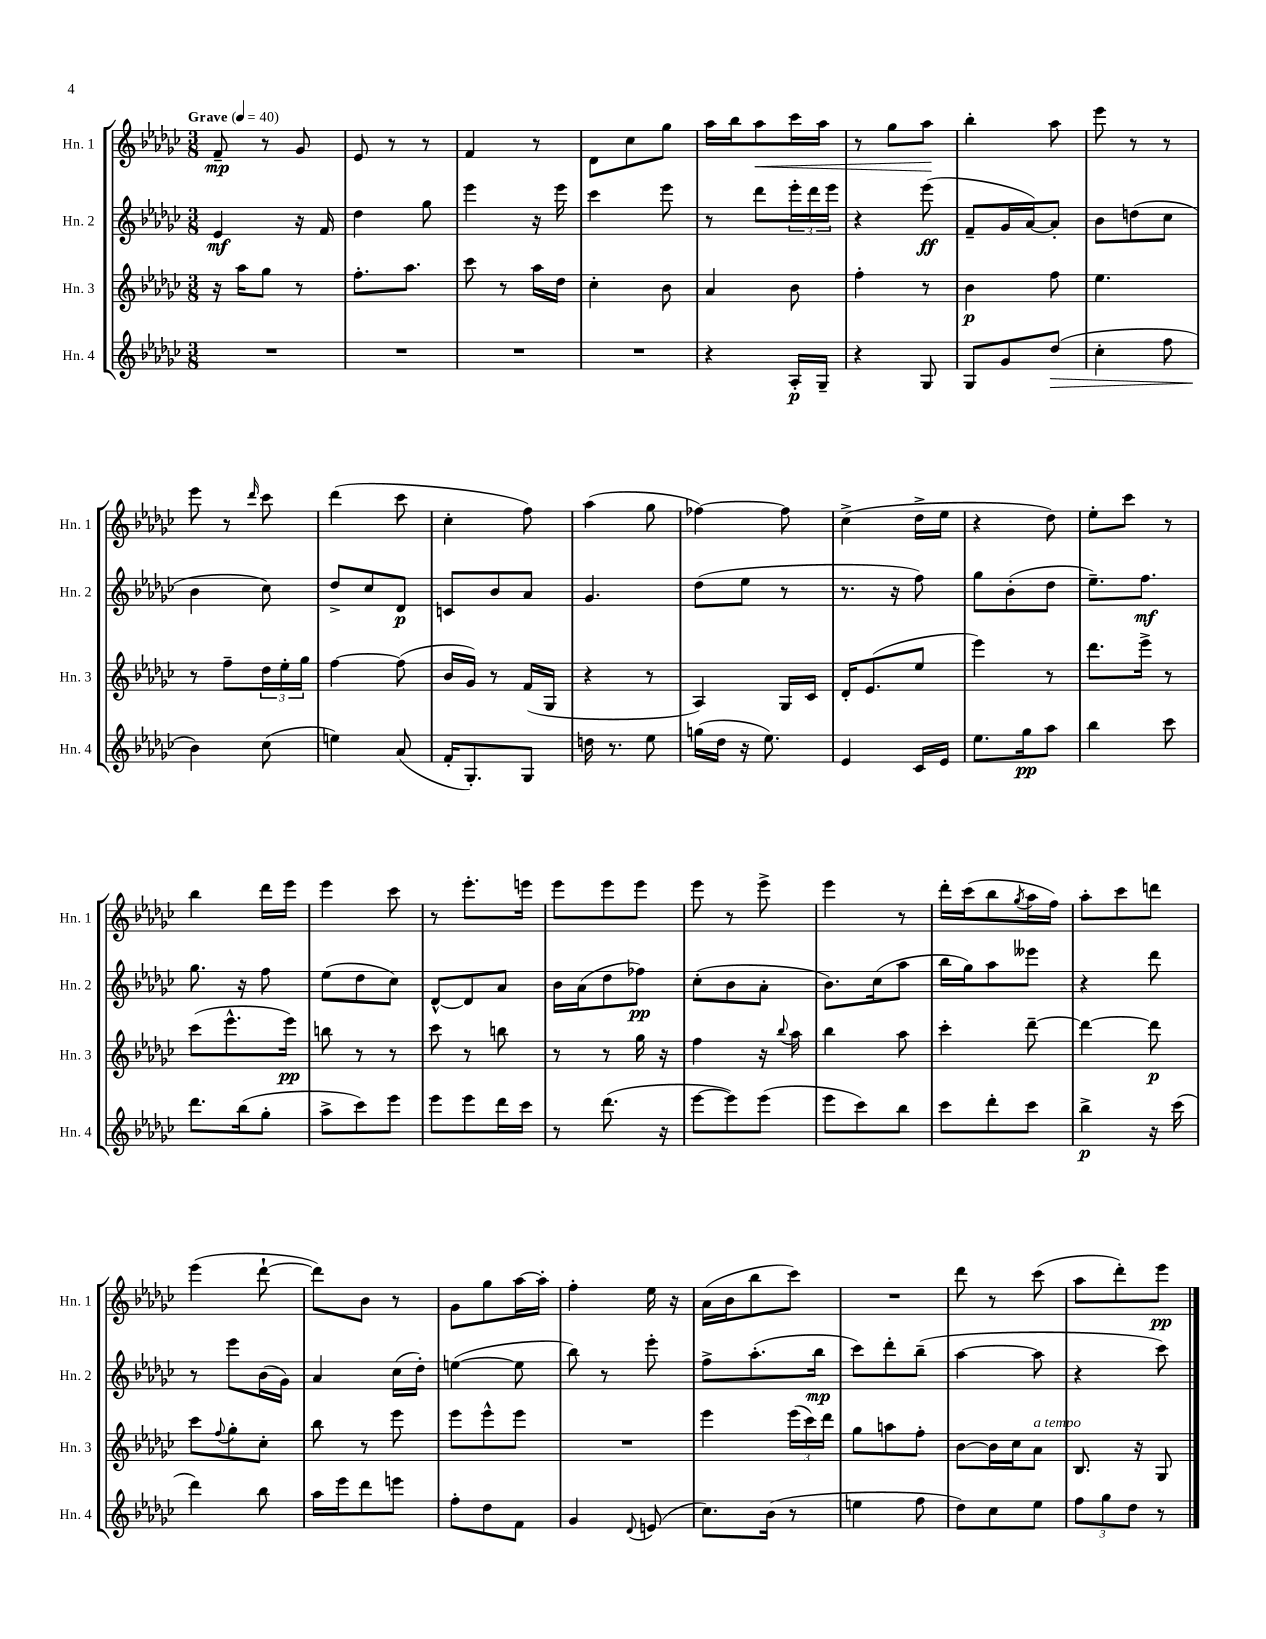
<<
\new StaffGroup <<
\new Staff = "s0" \with { instrumentName = "Hn. 1" shortInstrumentName = "Hn. 1" } {
    \clef treble \key ges \major \numericTimeSignature \time 3/8 \tempo "Grave" 4 = 40
    f'8--\mp r8 ges'8 |
    ees'8 r8 r8 |
    f'4 r8 |
    des'8 ces''8 ges''8 |
    aes''16 bes''16 aes''8\< ces'''16 aes''16 |
    r8 ges''8 aes''8\! |
    bes''4-. aes''8 |
    ees'''8 r8 r8 |
    ees'''8 r8 \grace { des'''16 } ces'''8 |
    des'''4( ces'''8 |
    ces''4-. f''8) |
    aes''4( ges''8 |
    fes''4~) fes''8 |
    ces''4->( des''16-> ees''16 |
    r4 des''8) |
    ees''8-. ces'''8 r8 |
    bes''4 des'''16 ees'''16 |
    ees'''4 ces'''8 |
    r8 ees'''8.-. e'''16 |
    ees'''8 ees'''8 ees'''8 |
    ees'''8 r8 ees'''8-> |
    ees'''4 r8 |
    des'''16-. ces'''16( bes''8 \acciaccatura { ges''8 } aes''16 f''16) |
    aes''8-. ces'''8 d'''8 |
    ees'''4( des'''8~-! |
    des'''8) bes'8 r8 |
    ges'8 ges''8 aes''16~ aes''16-. |
    f''4-. ees''16 r16 |
    aes'16( bes'16 bes''8 ces'''8) |
    R4. |
    des'''8 r8 ces'''8( |
    aes''8 des'''8-.) ees'''8\pp \bar "|." |
}
\new Staff = "s1" \with { instrumentName = "Hn. 2" shortInstrumentName = "Hn. 2" } {
    \clef treble \key ges \major \numericTimeSignature \time 3/8
    ees'4\mf r16 f'16 |
    des''4 ges''8 |
    ees'''4 r16 ees'''16 |
    ces'''4 ees'''8 |
    r8 des'''8 \tuplet 3/2 { ees'''16-. des'''16 ees'''16 } |
    r4 ees'''8\ff( |
    f'8-- ges'16 aes'16~) aes'8-. |
    bes'8 d''8( ces''8 |
    bes'4 ces''8) |
    des''8-> ces''8 des'8\p |
    c'8 bes'8 aes'8 |
    ges'4. |
    des''8( ees''8 r8 |
    r8. r16 f''8) |
    ges''8 bes'8-.( des''8 |
    ees''8.--) f''8.\mf |
    ges''8. r16 f''8 |
    ees''8( des''8 ces''8) |
    des'8~-^ des'8 aes'8 |
    bes'16 aes'16( des''8 fes''8\pp) |
    ces''8-.( bes'8 aes'8-. |
    bes'8.) ces''16( aes''8 |
    bes''16 ges''16) aes''8 eeses'''8 |
    r4 des'''8 |
    r8 ees'''8 bes'16( ges'16) |
    aes'4 ces''16( des''16-.) |
    e''4~( e''8 |
    bes''8) r8 ees'''8-. |
    f''8-> aes''8.-.( bes''16\mp |
    ces'''8) des'''8-. bes''8--( |
    aes''4~ aes''8 |
    r4 ces'''8) \bar "|." |
}
\new Staff = "s2" \with { instrumentName = "Hn. 3" shortInstrumentName = "Hn. 3" } {
    \clef treble \key ges \major \numericTimeSignature \time 3/8
    r16 aes''16 ges''8 r8 |
    f''8.-. aes''8. |
    ces'''8 r8 aes''16 des''16 |
    ces''4-. bes'8 |
    aes'4 bes'8 |
    f''4-. r8 |
    bes'4\p f''8 |
    ees''4. |
    r8 f''8-- \tuplet 3/2 { des''16 ees''16-. ges''16 } |
    f''4~ f''8( |
    bes'16 ges'16) r8 f'16( ges16 |
    r4 r8 |
    aes4) ges16 ces'16 |
    des'16-. ees'8.( ees''8 |
    ees'''4) r8 |
    des'''8. ees'''16-> r8 |
    ces'''8( ees'''8.-^ ees'''16\pp) |
    b''8 r8 r8 |
    ces'''8 r8 b''8 |
    r8 r8 ges''16 r16 |
    f''4 r16 \appoggiatura { bes''8 } aes''16 |
    bes''4 aes''8 |
    ces'''4-. des'''8~-- |
    des'''4~ des'''8\p |
    ces'''8 \appoggiatura { f''8 } ges''8-. ces''8-. |
    bes''8 r8 ees'''8 |
    ees'''8 ees'''8-^ ees'''8 |
    R4. |
    ees'''4 \tuplet 3/2 { ees'''16( ces'''16) des'''16 } |
    ges''8 a''8 f''8-. |
    bes'8~ bes'16 ces''16 aes'8^\markup { \italic "a tempo" } |
    bes8. r16 ges8 \bar "|." |
}
\new Staff = "s3" \with { instrumentName = "Hn. 4" shortInstrumentName = "Hn. 4" } {
    \clef treble \key ges \major \numericTimeSignature \time 3/8
    R4. |
    R4. |
    R4. |
    R4. |
    r4 aes16-.\p ges16-- |
    r4 ges8 |
    ges8 ges'8 des''8\>( |
    ces''4-. f''8 |
    bes'4\!) ces''8( |
    e''4) aes'8( |
    f'16-. ges8.-.) ges8 |
    d''16 r8. ees''8 |
    g''16( des''16 r16 ees''8.) |
    ees'4 ces'16 ees'16 |
    ees''8. ges''16\pp aes''8 |
    bes''4 ces'''8 |
    des'''8. bes''16( ges''8-. |
    aes''8-> ces'''8) ees'''8 |
    ees'''8 ees'''8 des'''16 ces'''16 |
    r8 des'''8.( r16 |
    ees'''8~ ees'''8) ees'''8( |
    ees'''8 ces'''8) bes''8 |
    ces'''8 des'''8-. ces'''8 |
    bes''4->\p r16 ces'''16( |
    des'''4) bes''8 |
    aes''16 ees'''16 des'''8 e'''8 |
    f''8-. des''8 f'8 |
    ges'4 \appoggiatura { des'8 } e'8( |
    ces''8.) bes'16( r8 |
    e''4 f''8 |
    des''8) ces''8 ees''8 |
    \tuplet 3/2 { f''8 ges''8 des''8 } r8 \bar "|." |
}
>>
>>
\layout { \context { \Score \remove "Bar_number_engraver" } }
